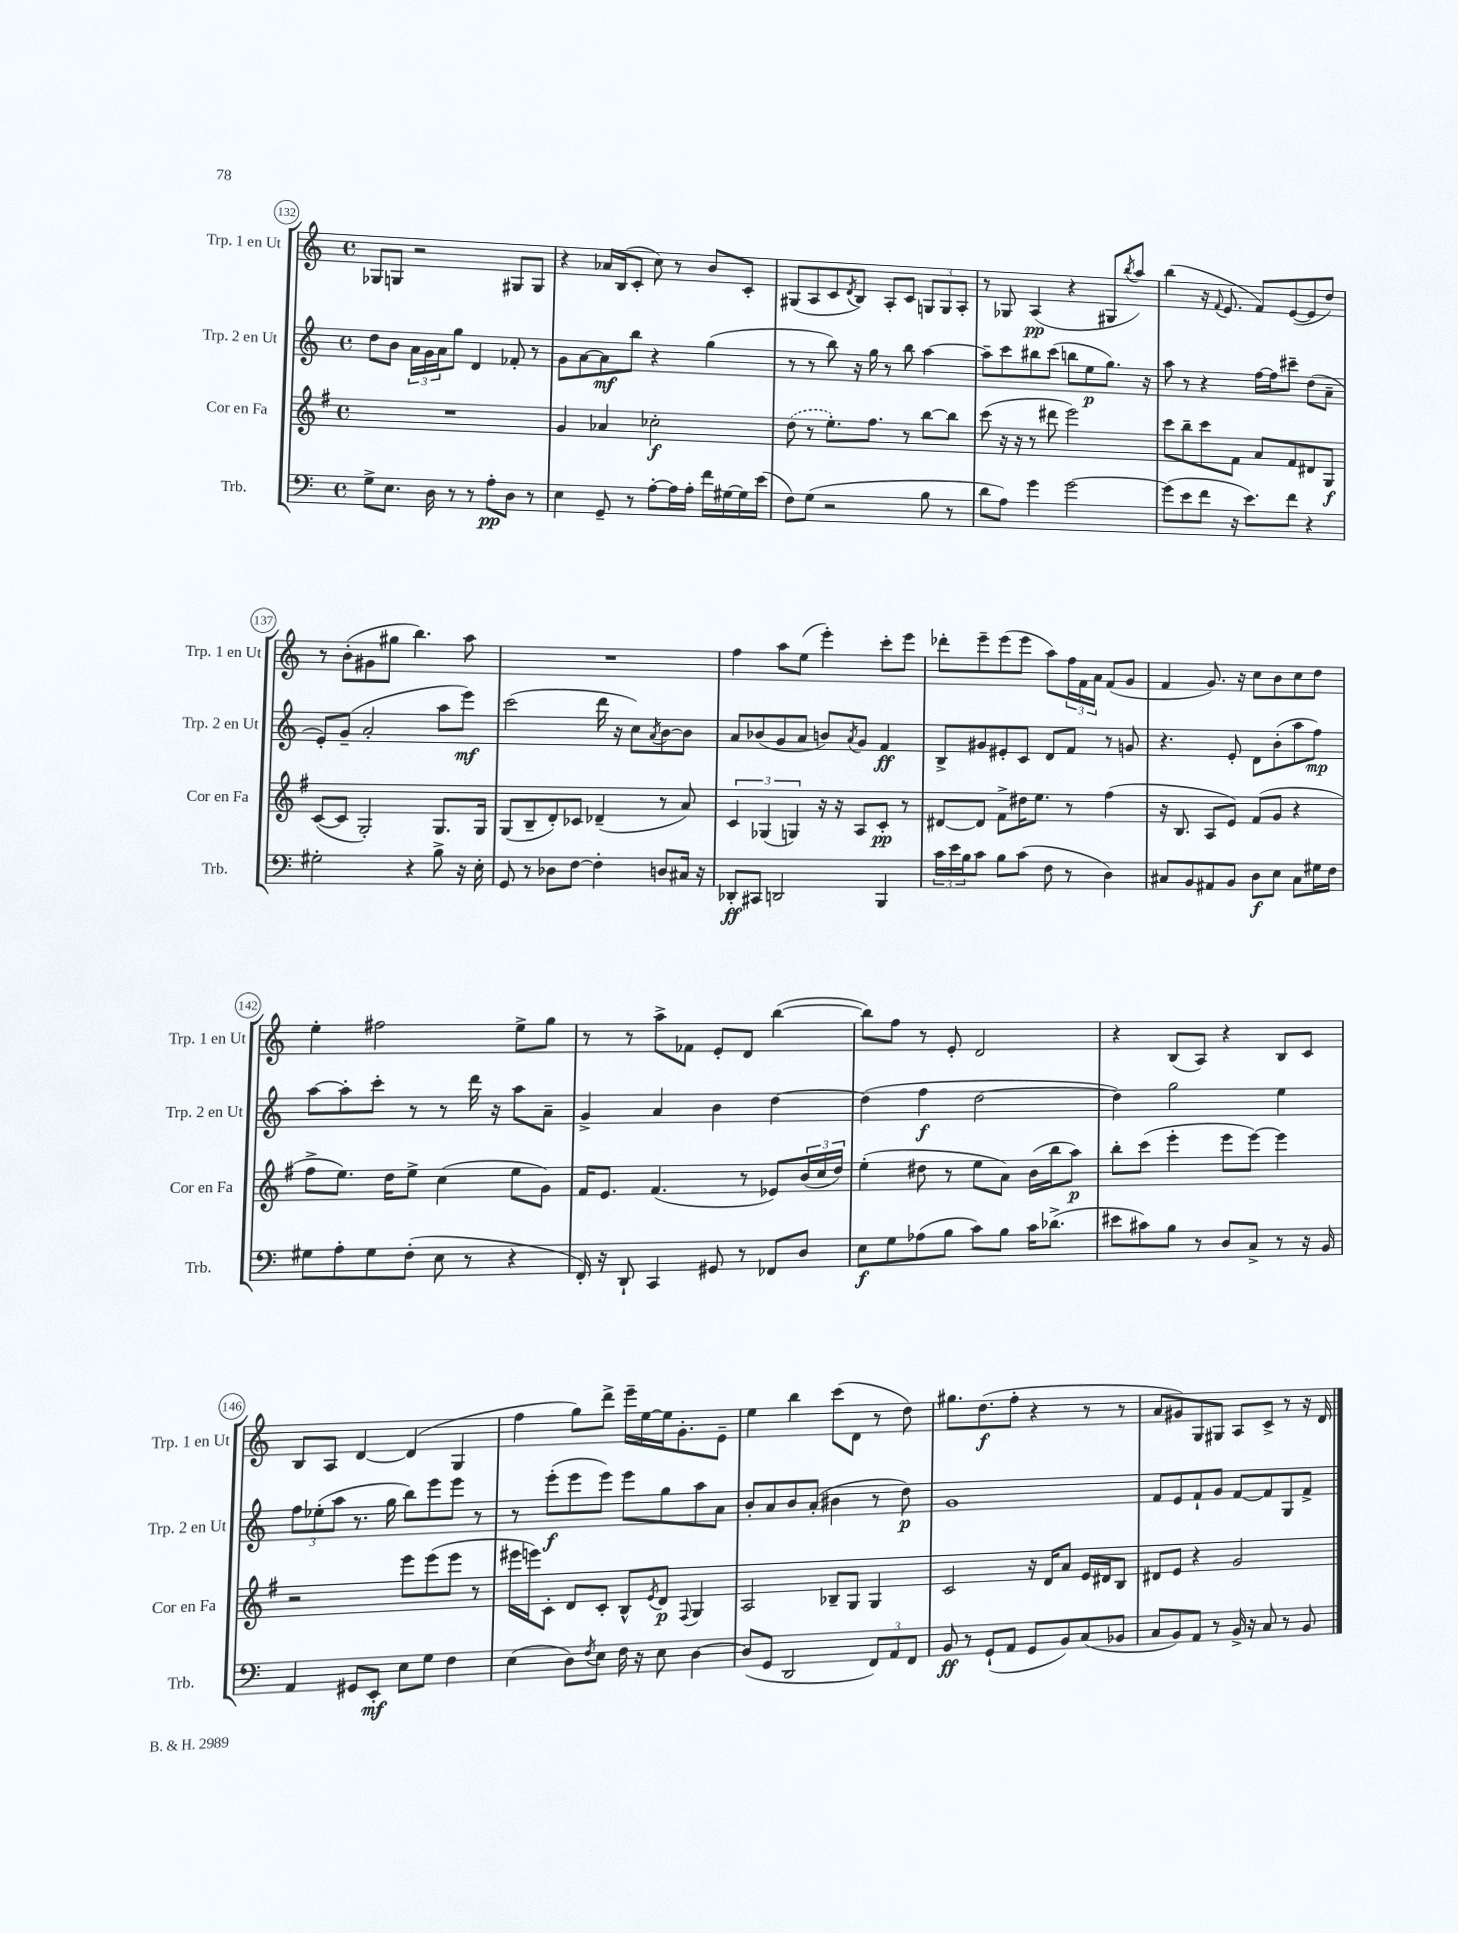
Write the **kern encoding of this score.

**kern	**kern	**kern	**kern
*staff4	*staff3	*staff2	*staff1
*clefF4	*clefG2	*clefG2	*clefG2
*k[]	*k[f#]	*k[]	*k[]
*M4/4	*M4/4	*M4/4	*M4/4
*met(c)	*met(c)	*met(c)	*met(c)
8G^	1r	8dd	8G-
8.E	.	8b	8G
.	.	24a	2r
.	.	24g	.
16D	.	.	.
.	.	24a	.
8r	.	8gg	.
8r	.	4d	.
8A'	.	.	.
8D	.	8f-'	8G#
8r	.	8r	8G#
=	=	=	=
4E	4g	8g	4r
.	.	[8a	.
8GG~	4a-	8a]	16a-
.	.	.	(16B
8r	.	8bb	8c'
[8A'	2cc-'	4r	8cc)
16A]	.	.	8r
16A'	.	.	.
16f	.	(4gg	8b
[16G#	.	.	.
16G#]	.	.	8c'
(16e	.	.	.
=	=	=	=
8F)	(8dd	8r	(8G#
(8G	8r	8r	8A
2r	8.ee')	8bb)	8c
.	.	.	8qd
.	.	16r	8B)
.	8.ff#	16gg	.
.	.	8r	8A'
.	8r	8bb	8c
8B	[8bb	[4aa	12G
.	.	.	12G
8r	8bb]	.	.
.	.	.	12A'
=	=	=	=
8d	(8ccc	8aa~]	8r
8A)	16r	8ccc	8G-
.	16r	.	.
4g	8r	8bb#	(4A
.	8ddd#	(8ccc	.
[2g	2eee)	8bb	4r
.	.	8ee	.
.	.	8.gg)	8G#
.	.	.	8qbb
.	.	.	8aa)
.	.	16r	.
=	=	=	=
(8g]	8ccc	8aa	(4bb
8e	8bb~	8r	.
8f	8ccc	4r	16r
.	.	.	8qqf
.	.	.	8.e
16r	8f#	.	.
8.e)	.	.	.
.	8a	[16ff	8f)
.	.	16ff]	.
8f	8f#	8ccc#~	([8e
4r	8d#	(8dd	8e]
.	8G	8a~	8dd)
=	=	=	=
2G#'	([8c	8e')	8r
.	8c]	(8g~	(8b'
.	2G')	2a'	8g#
.	.	.	8gg#
4r	.	.	4.bb)
8B^	8.G	8aa	.
16r	.	8eee)	8aa
16E'	16G	.	.
=	=	=	=
8GG	(8G	(2ccc	1r
8r	8B~	.	.
8D-	8d')	.	.
[8F	8c-	.	.
4F']	(4d-~	16ddd	.
.	.	16r	.
.	.	8cc)	.
.	.	8qa	.
8D	8r	[8b	.
16C#	8a)	8b]	.
16r	.	.	.
=	=	=	=
8DD-'	6c	8a	4ff
8CC#	.	(8b-	.
.	(6G-	.	.
2DD	.	8g	8aa
.	6G)	.	.
.	.	8a	(8ee
.	16r	8b)	4eee')
.	16r	.	.
.	.	8qa	.
.	8A	8g	.
4BBB	8c'	4f	8ccc'
.	8r	.	8eee
=	=	=	=
24c	[8d#	8B^	8ddd-'
24e	.	.	.
24B	.	.	.
8c	8d#]	8g#	8eee~
8B	8f#^	8e#'	(8eee
(8c	16dd#	8c	8eee
.	8.ee	.	.
8F	.	8d	8aa)
8r	8r	8f	24ff
.	.	.	24f
.	.	.	24a
4D)	(4ff#	8r	(8f
.	.	8g	8g
=	=	=	=
8C#	16r	4.r	4f
.	8.B	.	.
8BB	.	.	.
8AA#	8A	.	8.g)
8BB	8e)	8e'	.
.	.	.	16r
8D	(8f#	8d	8cc
8E	8g	(8b'	8b
8C#	4r	8aa	8cc
16G#	.	8ff)	8dd
16F	.	.	.
=	=	=	=
8G#	8ff#^	[8aa	4ee'
8A'	8.ee)	8aa']	.
8G#	.	8ccc'	2ff#
.	16dd	.	.
(8F'	8ee^	8r	.
8E	(4cc	8r	.
8r	.	16ddd	.
.	.	16r	.
4r	8ee	8aa	8ee^
.	8g)	8a~	8gg
=	=	=	=
16FF')	16f#	4g^	8r
16r	8.e	.	.
8DD`	.	.	8r
4CC	(4.f#	4a	8aa^
.	.	.	8f-
8GG#	.	4b	8e'
8r	8r	.	8d
8FF-	8e-)	[4dd	([4bb
8D	(24b	.	.
.	24cc	.	.
.	24dd)	.	.
=	=	=	=
8E	(4ee'	(4dd]	8bb])
8G	.	.	8ff
(8A-	8dd#	4ff	8r
8B	8r	.	8e'
8c)	8ee	[2dd	2d
8B	8a)	.	.
16c	(16b	.	.
(8.d-^	16bb	.	.
.	8aa)	.	.
=	=	=	=
8e#	8bb'	4dd])	4r
8c#)	(8ccc	.	.
8B	4eee'	2gg	(8B
8r	.	.	8A)
8D	8eee	.	4r
8C^	[8eee)	.	.
8r	4eee]	4ee	8B
16r	.	.	8c
16BB	.	.	.
=	=	=	=
4AA	2r	12ff	8B
.	.	(12ee-'	.
.	.	.	8A
.	.	12aa	.
8GG#	.	8.r	[4d
8EE'	.	.	.
.	.	16gg	.
8E	8eee	8bb)	(4d]
8G	(8eee	8eee	.
4F	8eee	8eee	4G
.	8r	8r	.
=	=	=	=
(4E	16eee#	8r	4ff
.	16eee)	.	.
.	8c'	(8eee'	.
8D)	8d	8eee	8gg)
8qF	.	.	.
8E	8c'	8eee)	8ddd^
16F	8B^^	8eee	16eee~
16r	.	.	[16ee
.	8qe	.	.
8E	8d	8gg	16ee]
.	.	.	8.g'
.	8qqF#	.	.
[4D	4G	8aa	.
.	.	8a	8e~
=	=	=	=
(8D]	2A	8b'	4ee
8GG	.	8a	.
2DD	.	8b	4bb
.	.	(8a'	.
.	8B-~	4b#	(8ccc
.	8G	.	8d
12FF)	4G	8r	8r
12AA	.	.	.
.	.	8dd)	8dd)
12FF	.	.	.
=	=	=	=
8BB	2c	1g	8.gg#
8r	.	.	.
.	.	.	(8.dd
(8GG`	.	.	.
8AA	.	.	8ff'
8GG	16r	.	4r
.	16d	.	.
8BB)	8a	.	.
(8C	16e	.	8r
.	16d#	.	.
8BB-	8B	.	8r
=	=	=	=
8C	8d#	8f	8a
8BB)	8e	8e	8g#)
8AA	4r	8f`	8G
8r	.	8g	8G#
16BB^	2g	[8f	8A
16r	.	.	.
8C	.	8f]	8c^
8r	.	8G	8r
8BB	.	8f^	16r
.	.	.	16d
==	==	==	==
*-	*-	*-	*-
